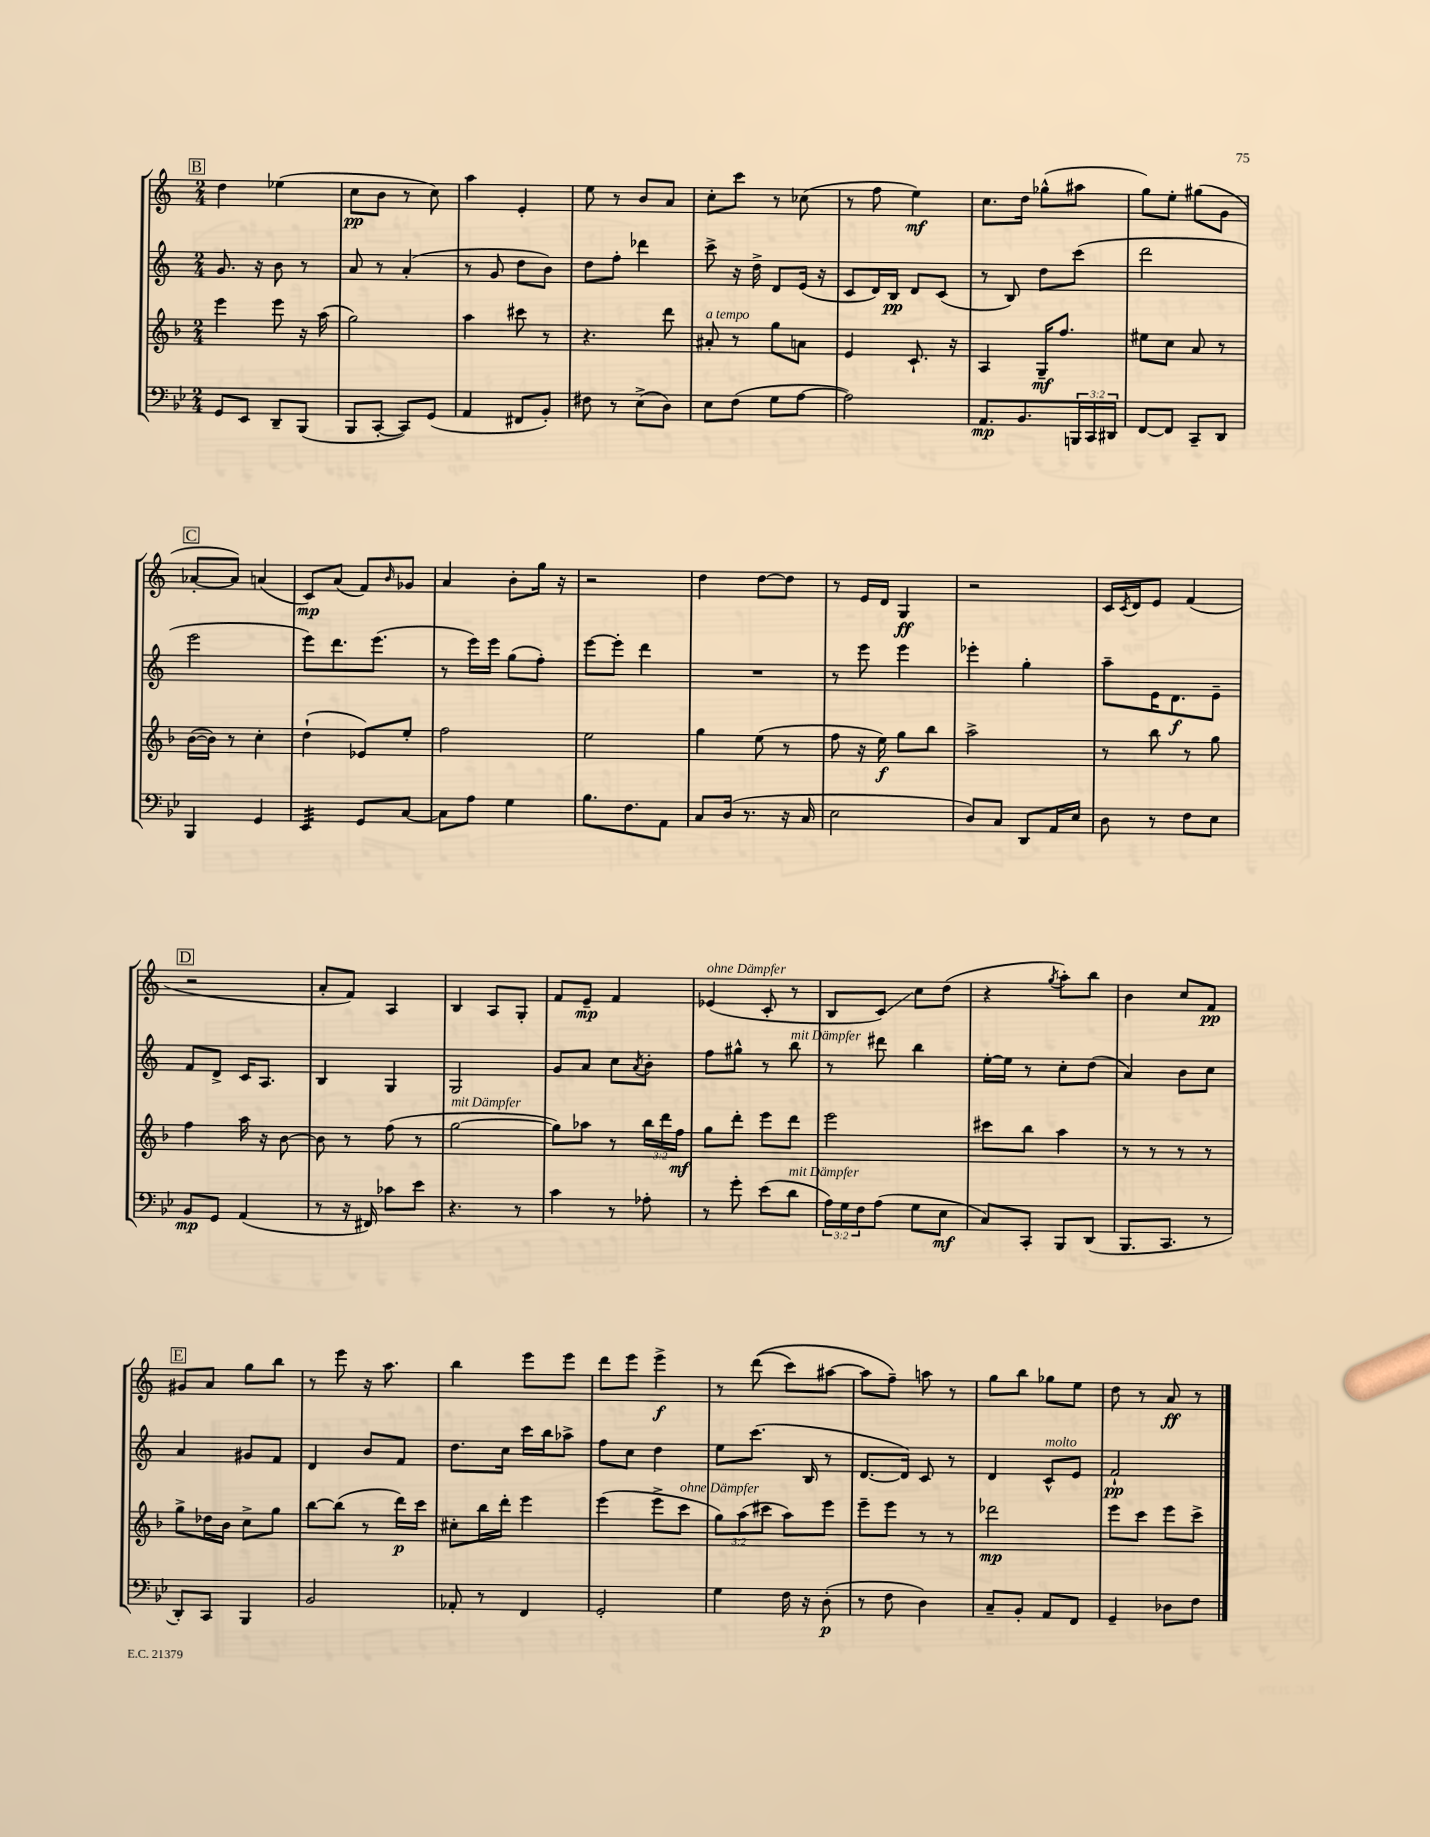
<<
\new StaffGroup <<
\new Staff = "s0" {
    \clef treble \key c \major \numericTimeSignature \time 2/4
    \mark \markup { \box "B" } d''4 ees''4( |
    c''8\pp b'8 r8 c''8) |
    a''4 e'4-. |
    e''8 r8 b'8 a'8 |
    c''8-. c'''8 r8 ces''8( |
    r8 f''8 e''4\mf) |
    c''8. d''16 ges''8-^( ais''8 |
    g''8) e''8-. gis''8( g'8 |
    \mark \markup { \box "C" } aes'8~-. aes'8) a'4( |
    c'8\mp) a'8( f'8) \grace { b'16 } ges'8 |
    a'4 b'8-. g''16 r16 |
    r2 |
    d''4 d''8~ d''8 |
    r8 e'16 d'16 g4\ff |
    r2 |
    c'16 \acciaccatura { c'8 } d'16 e'8 f'4( |
    \mark \markup { \box "D" } r2 |
    a'8-. f'8) a4 |
    b4 a8 g8-. |
    f'8 e'8--\mp f'4 |
    ees'4^\markup { \italic "ohne Dämpfer" }( c'8-. r8 |
    b8 c'8\glissando) c''8 d''8( |
    r4 \acciaccatura { g''8 } a''8-.) b''8 |
    b'4 c''8 f'8\pp |
    \mark \markup { \box "E" } gis'8 a'8 g''8 b''8 |
    r8 e'''8 r16 a''8. |
    b''4 e'''8 e'''8 |
    d'''8 e'''8 e'''4->\f |
    r8 d'''8(\( c'''8) ais''8~ |
    ais''8 f''8--\) a''8 r8 |
    g''8 b''8 ges''8 e''8 |
    d''8 r8 a'8\ff r8 \bar "|." |
}
\new Staff = "s1" {
    \clef treble \key c \major \numericTimeSignature \time 2/4
    \mark \markup { \box "B" } g'8. r16 b'8 r8 |
    a'8 r8 a'4-.( |
    r8 g'8 d''8 b'8) |
    d''8 f''8-. des'''4 |
    c'''8-> r16 d''16-> d'8 e'16( r16 |
    c'8 d'16) b16\pp d'8 c'8( |
    r8 b8) d''8 c'''8( |
    d'''2 |
    \mark \markup { \box "C" } e'''2 |
    e'''8) d'''8. e'''8.( |
    r8 e'''16) e'''16 g''8( f''8-.) |
    e'''8~ e'''8-. d'''4 |
    R2 |
    r8 e'''8 e'''4 |
    ees'''4-. g''4-. |
    a''8-- e'16 d'8.\f e'8-- |
    \mark \markup { \box "D" } f'8 d'8-> c'16 a8. |
    b4 g4 |
    g2 |
    g'8 a'8 c''8 \acciaccatura { a'8 } b'8-. |
    f''8 gis''8-^ r8 b''8^\markup { \italic "mit Dämpfer" } |
    r8 dis'''8 b''4 |
    e''16~-. e''16 r8 c''8-. d''8( |
    a'4) b'8 c''8 |
    \mark \markup { \box "E" } a'4 gis'8 f'8 |
    d'4 b'8 f'8 |
    d''8. c''16 c'''16 b''16 aes''8-> |
    f''8 c''8 d''4 |
    e''8 c'''8.( b16 r8 |
    d'8.~ d'16) c'8 r8 |
    d'4 c'8-^^\markup { \italic "molto" } e'8 |
    f'2-!\pp \bar "|." |
}
\new Staff = "s2" {
    \clef treble \key f \major \numericTimeSignature \time 2/4 \override Staff.TupletNumber.text = #tuplet-number::calc-fraction-text
    \mark \markup { \box "B" } e'''4 e'''8 r16 a''16( |
    g''2) |
    a''4 cis'''8 r8 |
    r4. d'''8 |
    ais'8-.^\markup { \italic "a tempo" } r8 g''8 a'8 |
    e'4 c'8.-! r16 |
    a4 g16--\mf f''8. |
    eis''8 c''8 a'8 r8 |
    \mark \markup { \box "C" } bes'16~( bes'16) r8 c''4-. |
    d''4-!( ees'8) e''8-. |
    f''2 |
    e''2 |
    g''4 e''8( r8 |
    f''8 r16 e''16\f) g''8 bes''8 |
    a''2-> |
    r8 bes''8 r8 g''8 |
    \mark \markup { \box "D" } f''4 a''16 r16 bes'8~ |
    bes'8 r8 f''8( r8 |
    g''2~^\markup { \italic "mit Dämpfer" } |
    g''8) aes''8 r8 \tuplet 3/2 { bes''16 d'''16 f''16\mf } |
    g''8 d'''8-. e'''8 d'''8 |
    e'''2 |
    cis'''8 bes''8 a''4 |
    r8 r8 r8 r8 |
    \mark \markup { \box "E" } g''8-> des''16 bes'16 c''8-> g''8 |
    bes''8~ bes''8( r8 d'''16\p) c'''16 |
    cis''8-. bes''16 d'''16-. e'''4 |
    e'''4( e'''8-> c'''8^\markup { \italic "ohne Dämpfer" } |
    \tuplet 3/2 { g''8) a''8( cis'''8 } a''8) e'''8 |
    e'''8-- e'''8 r8 r8 |
    des'''2\mp |
    e'''8 c'''8 e'''8 c'''8-> \bar "|." |
}
\new Staff = "s3" {
    \clef bass \key bes \major \numericTimeSignature \time 2/4 \override Staff.TupletNumber.text = #tuplet-number::calc-fraction-text
    \mark \markup { \box "B" } g,8 ees,8 d,8-- bes,,8( |
    bes,,8 c,8~-. c,8) g,8( |
    a,4 fis,8 bes,8-.) |
    fis8 r8 ees8->( d8) |
    ees8 f8( g8 a8~ |
    a2) |
    a,8.\mp bes,8. \tuplet 3/2 { b,,16 c,16 dis,16 } |
    f,8~ f,8 c,8-- d,8 |
    \mark \markup { \box "C" } bes,,4 g,4 |
    ees,4:32 g,8 c8~ |
    c8 a8 g4 |
    bes8. f8. a,8 |
    c8 d16( r8. r16 c16 |
    ees2 |
    d8) c8 d,8 a,16 ees16 |
    d8 r8 f8 ees8 |
    \mark \markup { \box "D" } bes,8\mp g,8 a,4( |
    r8 r16 fis,16) ces'8 ees'8 |
    r4. r8 |
    c'4 r8 aes8-. |
    r8 g'8-. ees'8( d'8^\markup { \italic "mit Dämpfer" } |
    \tuplet 3/2 { a16) g16 f16 } a8( g8 ees8\mf |
    c8) c,8-. bes,,8 d,8( |
    bes,,8. c,8. r8 |
    \mark \markup { \box "E" } d,8-.) c,8 bes,,4 |
    bes,2 |
    aes,8-. r8 f,4 |
    g,2-. |
    g4 f16 r16 d8-.\p( |
    r8 f8 d4) |
    c8-- bes,8-. a,8 f,8 |
    g,4-- des8 f8 \bar "|." |
}
>>
>>
\layout { \context { \Score \remove "Bar_number_engraver" } }
